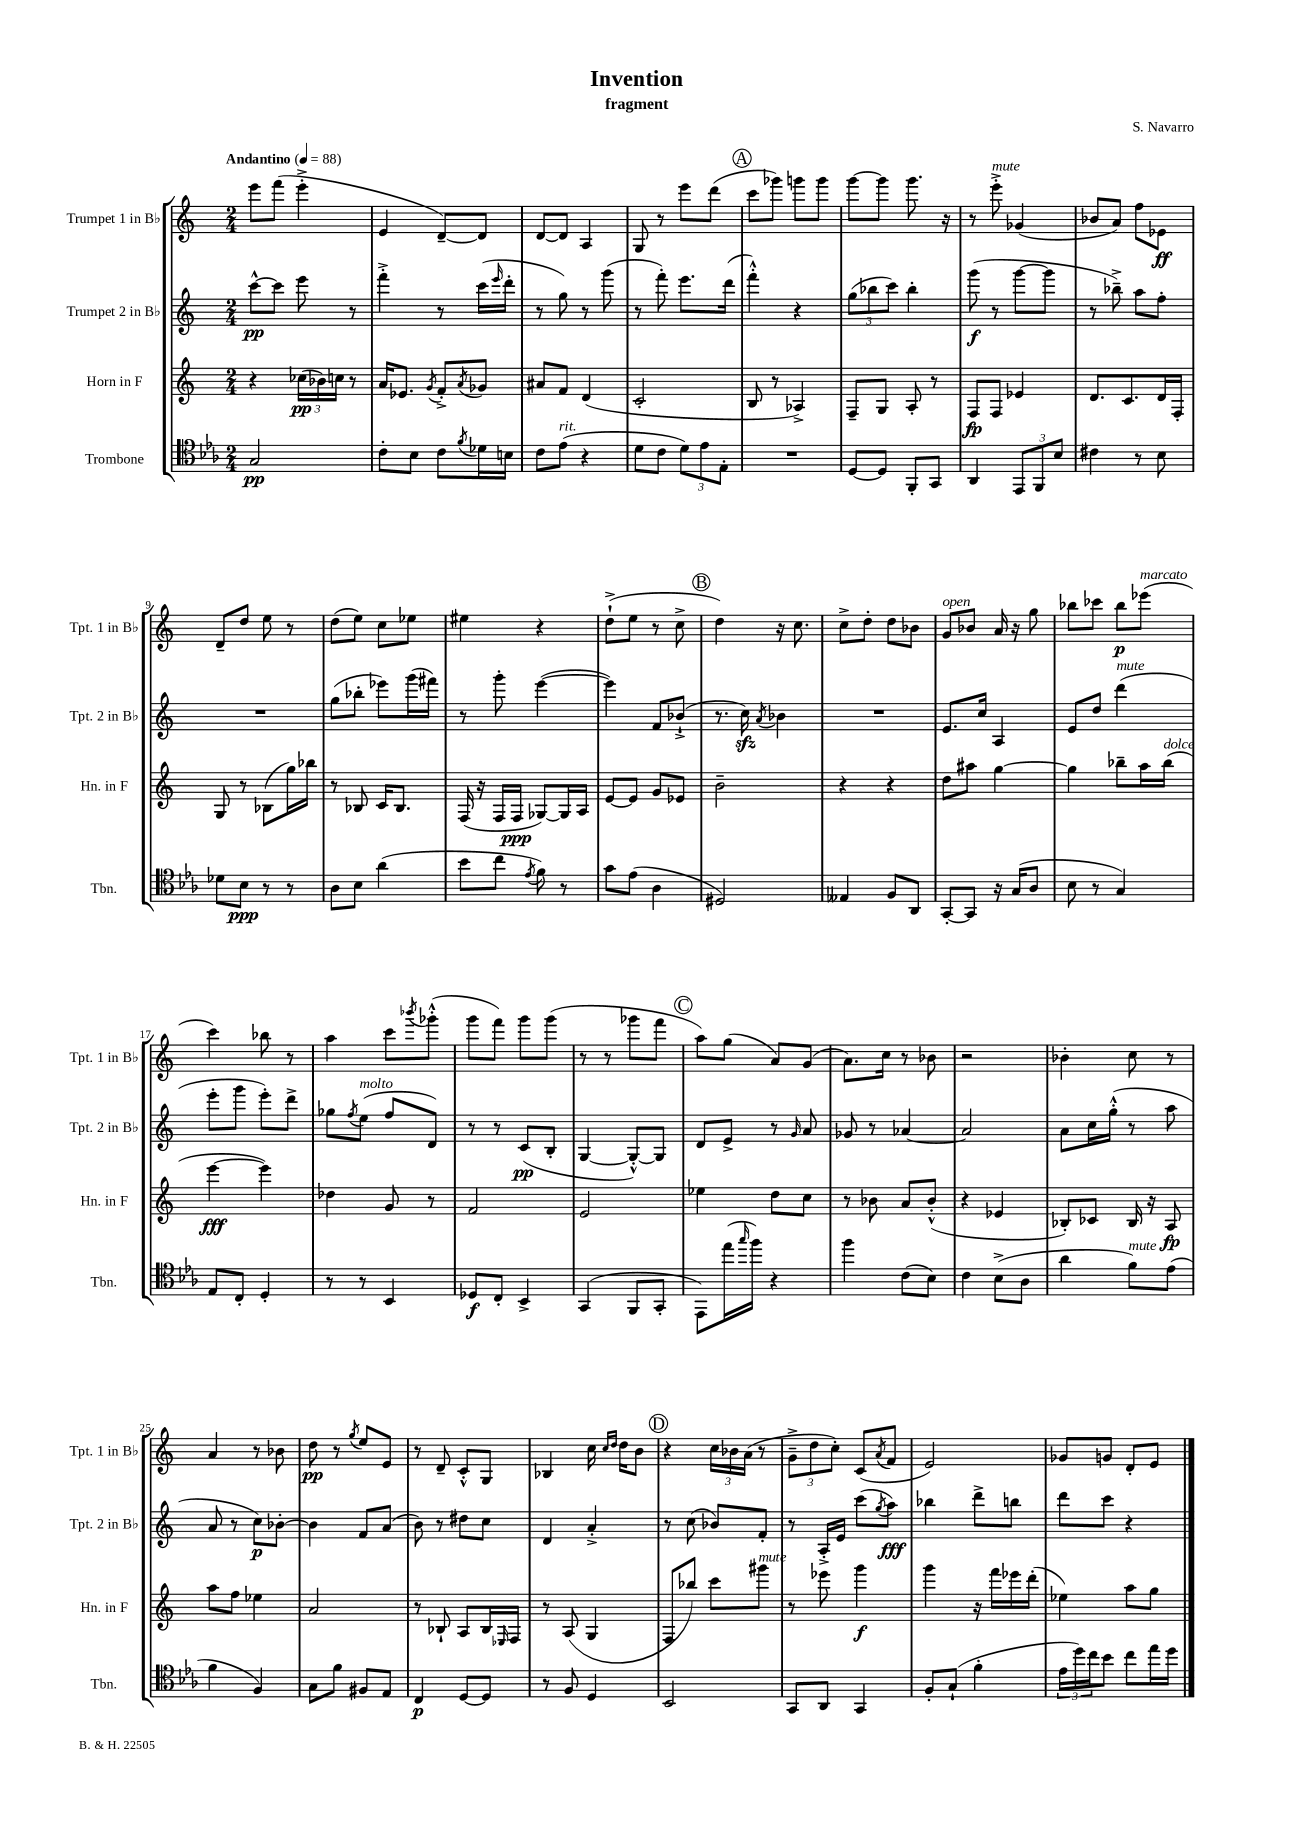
\header { title = "Invention" composer = "S. Navarro" subtitle = "fragment" }
<<
\new StaffGroup <<
\new Staff = "s0" \with { instrumentName = "Trumpet 1 in Bb" shortInstrumentName = "Tpt. 1 in Bb" } {
    \clef treble \key c \major \numericTimeSignature \time 2/4 \tempo "Andantino" 4 = 88
    e'''8 f'''8( e'''4-.-> |
    e'4 d'8~--) d'8 |
    d'8~ d'8 a4 |
    g8 r8 e'''8 d'''8( |
    \mark \markup { \circle "A" } c'''8 ges'''8) g'''8 g'''8 |
    g'''8~ g'''8 g'''8. r16 |
    r8 e'''8-.->^\markup { \italic "mute" } ges'4( |
    bes'8 a'8) f''8 ees'8\ff |
    d'8-- d''8 e''8 r8 |
    d''8( e''8) c''8 ees''8 |
    eis''4 r4 |
    d''8-!->( e''8 r8 c''8-> |
    \mark \markup { \circle "B" } d''4) r16 c''8. |
    c''8-> d''8-. d''8 bes'8 |
    g'8^\markup { \italic "open" } bes'8 a'16 r16 g''8 |
    bes''8 ces'''8 bes''8\p ees'''8^\markup { \italic "marcato" }( |
    c'''4) bes''8 r8 |
    a''4 c'''8 \acciaccatura { bes'''8 } ges'''8-.-^( |
    g'''8 f'''8) g'''8 g'''8( |
    r8 r8 ges'''8 f'''8 |
    \mark \markup { \circle "C" } a''8) g''8( a'8) g'8( |
    a'8.) c''16 r8 bes'8 |
    r2 |
    bes'4-. c''8 r8 |
    a'4 r8 bes'8 |
    d''8\pp r8 \acciaccatura { g''8 } e''8 e'8 |
    r8 d'8-- c'8-.-^ g8 |
    bes4 c''16 \grace { c''16 d''16 } d''16 b'8 |
    \mark \markup { \circle "D" } r4 \tuplet 3/2 { c''16 bes'16 a'16( } r8 |
    \tuplet 3/2 { g'8---> d''8 c''8-.) } c'8( \acciaccatura { a'8 } f'8 |
    e'2) |
    ges'8 g'8 d'8-. e'8 \bar "|." |
}
\new Staff = "s1" \with { instrumentName = "Trumpet 2 in Bb" shortInstrumentName = "Tpt. 2 in Bb" } {
    \clef treble \key c \major \numericTimeSignature \time 2/4
    c'''8~-^\pp c'''8 e'''8 r8 |
    f'''4-.-> r8 c'''16( \grace { e'''16 } d'''16-. |
    r8 g''8) r8 g'''8( |
    r8 f'''8-.) e'''8. d'''16( |
    \mark \markup { \circle "A" } f'''4-.-^) r4 |
    \tuplet 3/2 { g''8( bes''8 c'''8) } bes''4-. |
    g'''8\f( r8 g'''8~ g'''8 |
    r8 bes''8--->) a''8 f''8-. |
    R2 |
    g''8( bes''8-. ees'''8) g'''16( fis'''16) |
    r8 g'''8-. e'''4~( |
    e'''4) f'8 bes'8-!->( |
    \mark \markup { \circle "B" } r8. c''16\sfz) \acciaccatura { a'8 } bes'4 |
    R2 |
    e'8. c''16 a4 |
    e'8 d''8 d'''4^\markup { \italic "mute" }( |
    e'''8-. g'''8 e'''8-.) d'''8-> |
    ges''8 \acciaccatura { f''8 } e''8^\markup { \italic "molto" }( f''8 d'8) |
    r8 r8 c'8\pp( b8-. |
    g4~ g8~-.-^) g8 |
    \mark \markup { \circle "C" } d'8 e'8-> r8 \grace { g'16 } a'8 |
    ges'8 r8 aes'4~ |
    aes'2 |
    a'8 c''16 g''16-.-^( r8 a''8 |
    a'8 r8 c''8\p) bes'8~-. |
    bes'4 f'8 a'8( |
    b'8) r8 dis''8 c''8 |
    d'4 a'4-.-> |
    \mark \markup { \circle "D" } r8 c''8( bes'8) f'8-. |
    r8 a16-.-> e'16 c'''8( \acciaccatura { g''8 } a''8\fff) |
    bes''4 d'''8-> b''8 |
    d'''8 c'''8 r4 \bar "|." |
}
\new Staff = "s2" \with { instrumentName = "Horn in F" shortInstrumentName = "Hn. in F" } {
    \clef treble \key c \major \numericTimeSignature \time 2/4
    r4 \tuplet 3/2 { ces''16\pp( bes'16) c''16 } r8 |
    a'16 ees'8. \acciaccatura { g'8 } f'8-.-> \acciaccatura { a'8 } ges'8 |
    ais'8 f'8 d'4( |
    c'2-. |
    \mark \markup { \circle "A" } b8 r8 aes4->) |
    f8-- g8 a8-. r8 |
    f8\fp f8 ees'4 |
    d'8. c'8. d'16 f16-. |
    g8 r8 bes8( g''16) bes''16 |
    r8 bes8 c'16 bes8. |
    f16( r16 f16 f16\ppp ges8~) ges16 a16 |
    e'8~ e'8 g'8 ees'8 |
    \mark \markup { \circle "B" } b'2-- |
    r4 r4 |
    d''8 ais''8 g''4~ |
    g''4 bes''8-- a''16 bes''16^\markup { \italic "dolce" }( |
    e'''4~\fff e'''4) |
    des''4 g'8 r8 |
    f'2 |
    e'2 |
    \mark \markup { \circle "C" } ees''4 d''8 c''8 |
    r8 bes'8 a'8 bes'8-.-^( |
    r4 ees'4 |
    bes8-.) ces'8 bes16 r16 a8\fp |
    a''8 f''8 ees''4 |
    a'2 |
    r8 bes8-! a8 bes16 \grace { ees16 } f16 |
    r8 a8( g4 |
    \mark \markup { \circle "D" } f8 bes''8) c'''8 gis'''8^\markup { \italic "mute" } |
    r8 ees'''8 g'''4\f |
    g'''4 r16 f'''16 ees'''16 d'''16-.( |
    ees''4) a''8 g''8 \bar "|." |
}
\new Staff = "s3" \with { instrumentName = "Trombone" shortInstrumentName = "Tbn." } {
    \clef tenor \key ees \major \numericTimeSignature \time 2/4
    g2\pp |
    c'8-. bes8 c'8 \acciaccatura { f'8 } des'16 b16 |
    c'8 ees'8^\markup { \italic "rit." }( r4 |
    d'8 c'8 \tuplet 3/2 { d'8) ees'8 ees8-. } |
    \mark \markup { \circle "A" } R2 |
    d8~ d8 f,8-. g,8 |
    aes,4 \tuplet 3/2 { ees,8 f,8 bes8 } |
    cis'4 r8 bes8 |
    des'8 bes8\ppp r8 r8 |
    aes8 bes8 aes'4( |
    bes'8 c''8 \acciaccatura { ees'8 } f'8) r8 |
    g'8 ees'8( aes4 |
    \mark \markup { \circle "B" } dis2) |
    eeses4 f8 aes,8 |
    g,8~-. g,8 r16 g16( aes8 |
    bes8 r8 g4) |
    ees8 c8-. d4-. |
    r8 r8 bes,4 |
    des8\f c8-. bes,4-> |
    g,4( f,8 g,8-. |
    \mark \markup { \circle "C" } ees,8) ees''16( \grace { g''16 } f''16) r4 |
    f''4 c'8( bes8) |
    c'4 bes8->( aes8 |
    aes'4 f'8^\markup { \italic "mute" }) ees'8( |
    f'4 f4) |
    g8 f'8 fis8 ees8 |
    c4\p d8~ d8 |
    r8 f8 d4 |
    \mark \markup { \circle "D" } bes,2 |
    g,8 aes,8 g,4 |
    f8-. g8-!( f'4-. |
    \tuplet 3/2 { ees'16 d''16) c''16 } bes'8 c''8 ees''16 d''16 \bar "|." |
}
>>
>>
